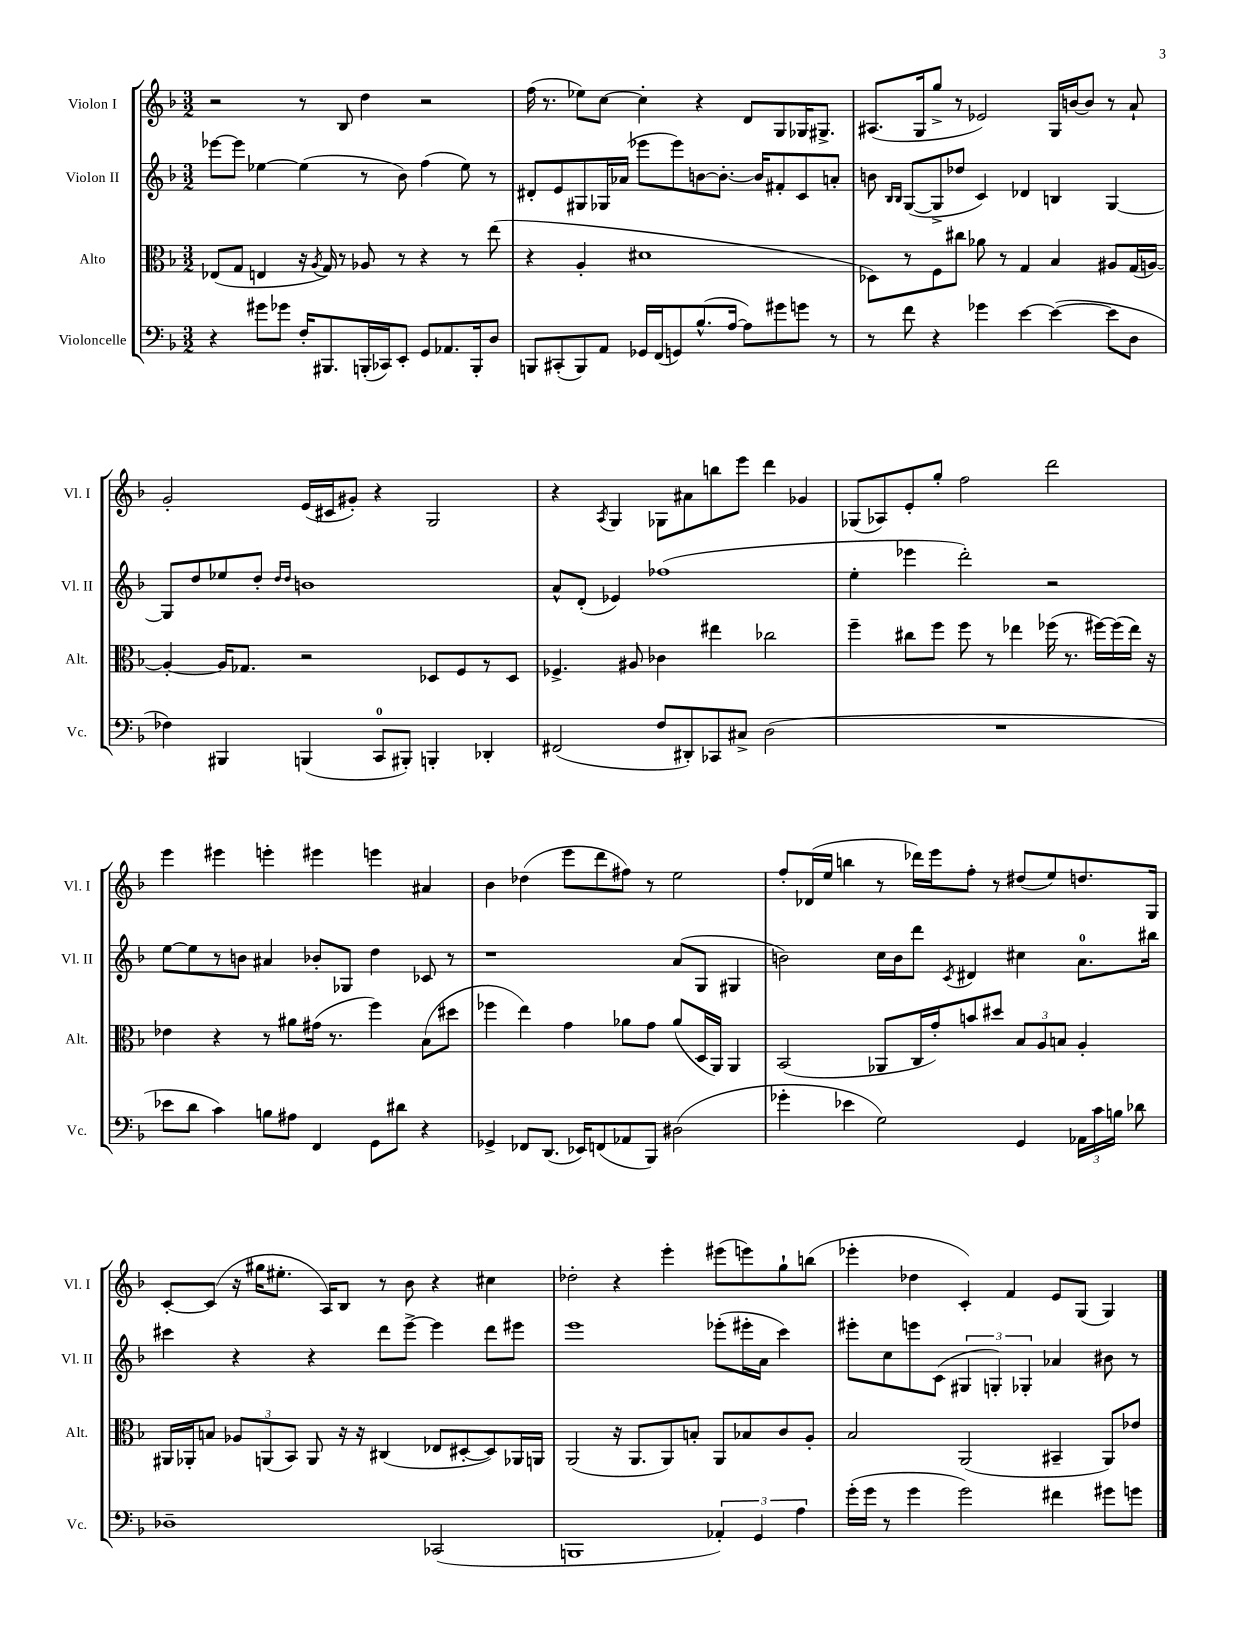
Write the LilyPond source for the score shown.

<<
\new StaffGroup <<
\new Staff = "s0" \with { instrumentName = "Violon I" shortInstrumentName = "Vl. I" } {
    \clef treble \key f \major \numericTimeSignature \time 3/2
    \autoBeamOff r2 r8 bes8 d''4 r2 |
    f''16( r8. ees''8[) c''8]~ c''4-. r4 d'8[ g8 ges16 gis8.]-> |
    ais8.[( g16 g''8]-> r8 ees'2) g16[ b'16~ b'8] r8 a'8-! |
    g'2-. e'16[( cis'16 gis'8]-.) r4 g2 |
    r4 \acciaccatura { a8 } g4 ges8[ ais'8 b''8 e'''8] d'''4 ges'4 |
    ges8[( aes8) e'8-. g''8]-. f''2 d'''2 |
    e'''4 eis'''4 e'''4-. eis'''4 e'''4 ais'4 |
    bes'4 des''4( e'''8[ d'''8 fis''8]) r8 e''2 |
    f''8[-. des'16( e''16] b''4 r8 des'''16[) e'''16 f''8]-. r8 dis''8[( e''8) d''8. g16] |
    c'8[~-. c'8]( r16 gis''16[ eis''8.]-. a16[) bes8] r8 bes'8 r4 cis''4 |
    des''2-. r4 e'''4-. eis'''8[( e'''8) g''8-! b''8]( |
    ees'''4-. des''4 c'4-.) f'4 e'8[ g8]( g4) \bar "|." |
}
\new Staff = "s1" \with { instrumentName = "Violon II" shortInstrumentName = "Vl. II" } {
    \clef treble \key f \major \numericTimeSignature \time 3/2
    \autoBeamOff ees'''8[~ ees'''8] ees''4~ ees''4( r8 bes'8) f''4( ees''8) r8 |
    dis'8[-. e'8 gis8 ges16 aes'16]( ees'''8[ ees'''8) b'8~ b'8.]~-. b'16[ fis'8-. c'8 a'8]-. |
    b'8 \grace { bes16[ bes16] } g8[~( g8-> des''8] c'4) des'4 b4 g4~ |
    g8[ d''8 ees''8 d''8]-. \grace { d''16[ d''16] } b'1 |
    a'8[-^ d'8]-.( ees'4) fes''1( |
    e''4-. ees'''4 d'''2-.) r2 |
    e''8[~ e''8 r8 b'8] ais'4 bes'8[-. ges8] d''4 ces'8 r8 |
    r1 a'8[( g8] gis4 |
    b'2) c''16[ b'16 d'''8] \acciaccatura { c'8 } dis'4 cis''4 a'8.[-0 bis''16] |
    cis'''4 r4 r4 d'''8[ e'''8]~-> e'''4 d'''8[ eis'''8] |
    e'''1 ees'''8[-.( eis'''16-. a'16] c'''4) |
    eis'''8[-. c''8 e'''8 c'8]( \tuplet 3/2 { gis4 g4-.) ges4-. } aes'4 bis'8 r8 \bar "|." |
}
\new Staff = "s2" \with { instrumentName = "Alto" shortInstrumentName = "Alt." } {
    \clef alto \key f \major \numericTimeSignature \time 3/2
    \autoBeamOff ees8[( g8] e4 r16 \acciaccatura { a8 } g16) r8 aes8 r8 r4 r8 e''8( |
    r4 a4-. dis'1 |
    des8[) r8 f8 cis''8] aes'8 r8 g4 bes4 ais8[ g16( a16]~) |
    a4~-. a16[ ges8.] r2 des8[ f8 r8 des8] |
    fes4.-> ais8 ces'4 eis''4 ces''2 |
    f''4-- cis''8[ f''8] f''8 r8 ees''4 fes''16( r8. fis''16[~) fis''16( ees''16]) r16 |
    ees'4 r4 r8 ais'8[ gis'16]( r8. f''4) bes8[( dis''8] |
    fes''4 e''4) g'4 aes'8[ g'8] aes'8[( d16 a,16]) a,4 |
    bes,2( aes,8[ c16 g'16-.) b'8 dis''8] \tuplet 3/2 { bes8[ a8 b8] } a4-. |
    ais,16[ aes,16-. b8] \tuplet 3/2 { aes8[ a,8( bes,8]) } a,8 r16 r16 cis4( ees8[ dis8~-. dis8) aes,16 a,16] |
    a,2( r16 a,8.[ a,8) b8]-. a,8[ bes8 c'8 a8]-. |
    bes2 a,2( bis,4-- a,8[) ees'8] \bar "|." |
}
\new Staff = "s3" \with { instrumentName = "Violoncelle" shortInstrumentName = "Vc." } {
    \clef bass \key f \major \numericTimeSignature \time 3/2
    \autoBeamOff r4 gis'8[ ges'8] f16[-. bis,,8. b,,16-.( ces,16) e,8]-. g,8[ aes,8. b,,16-. d8] |
    b,,8[ cis,8-.( b,,8) a,8] ges,16[ f,16( g,8) bes8.-^( a16]~ a8[) gis'8 g'8] r8 |
    r8 f'8 r4 ges'4 e'4~ e'4~( e'8[ d8] |
    fes4) bis,,4 b,,4( c,8[-0 bis,,8]-.) b,,4-. des,4-. |
    fis,2( f8[ dis,8-.) ces,8 cis8]-> d2( |
    R1. |
    ees'8[ d'8] c'4) b8[ ais8] f,4 g,8[ dis'8] r4 |
    ges,4-> fes,8[ d,8.]( ees,16[) f,8( aes,8 bes,,8]) dis2( |
    ges'4-. ees'4 g2) g,4 \tuplet 3/2 { aes,16[ c'16 b16] } des'8 |
    des1-- ces,2( |
    b,,1 \tuplet 3/2 { aes,4-.) g,4 a4 } |
    g'16[-.( g'16] r8 g'4 g'2) fis'4 gis'8[ g'8] \bar "|." |
}
>>
>>
\layout { \context { \Score \remove "Bar_number_engraver" } }
